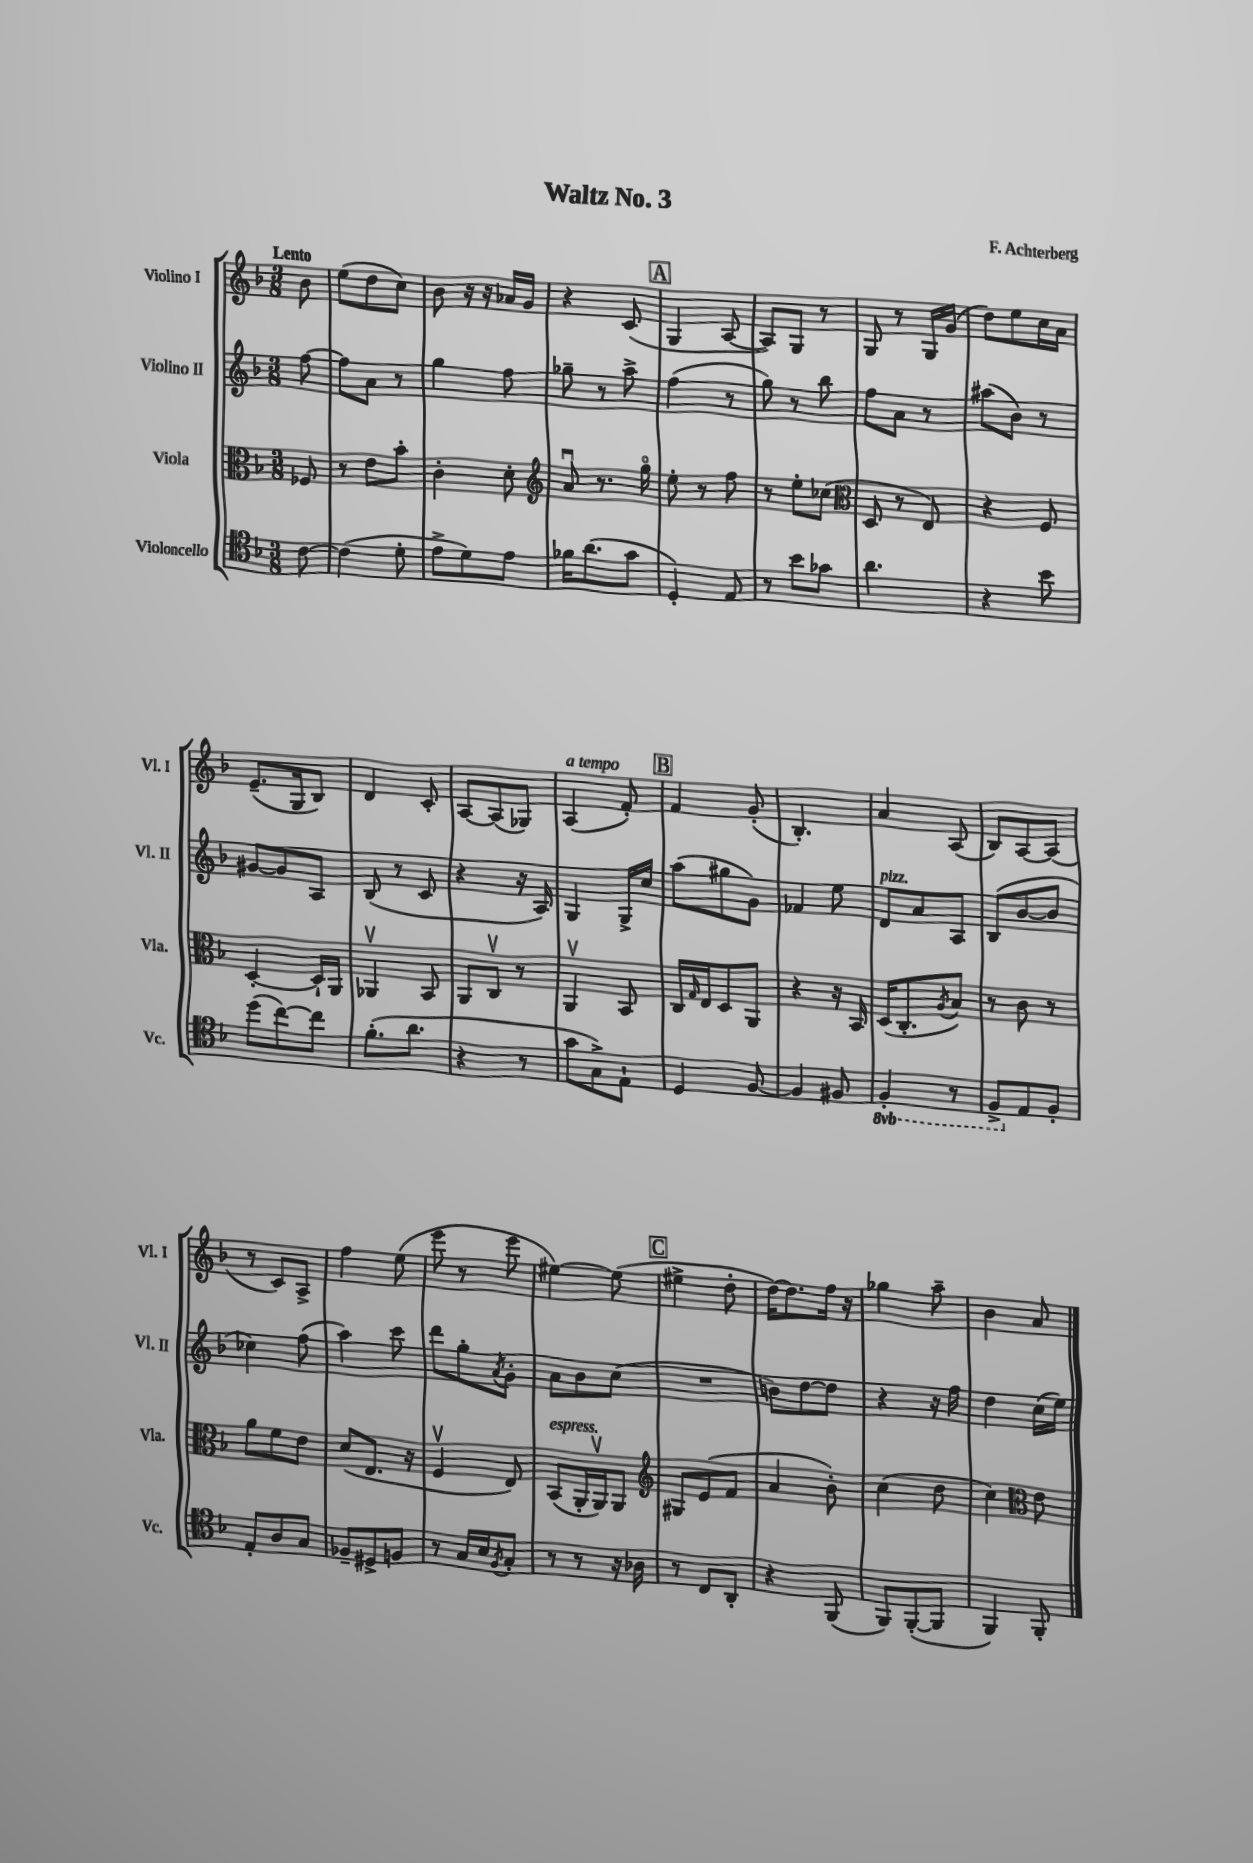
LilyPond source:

\header { title = "Waltz No. 3" composer = "F. Achterberg" }
<<
\new StaffGroup <<
\new Staff = "s0" \with { instrumentName = "Violino I" shortInstrumentName = "Vl. I" } {
    \clef treble \key f \major \numericTimeSignature \time 3/8 \partial 8 \tempo "Lento"
    bes'8 |
    e''8( d''8 c''8) |
    bes'8 r16 r16 aes'16 g'16 |
    r4 c'8( |
    \mark \markup { \box "A" } g4 a8~ |
    a8) g8 r8 |
    g8 r8 g16 g'16( |
    d''8) e''8 c''16 a'16 |
    e'8.--( g16 bes8) |
    d'4 c'8-. |
    a8~ a8( ges8) |
    a4^\markup { \italic "a tempo" }( f'8-.) |
    \mark \markup { \box "B" } f'4 g'8-.( |
    bes4.-.) |
    a'4 a8( |
    bes8) a8~ a8( |
    r8 c'8) a8-> |
    f''4 e''8( |
    e'''8 r8 e'''8 |
    eis''4~) eis''8( |
    \mark \markup { \box "C" } eis''4-> d''8-. |
    d''16~) d''8. f''16 r16 |
    ges''4 a''8-- |
    bes'4 a'8 \bar "|." |
}
\new Staff = "s1" \with { instrumentName = "Violino II" shortInstrumentName = "Vl. II" } {
    \clef treble \key f \major \numericTimeSignature \time 3/8 \partial 8
    f''8~ |
    f''8 a'8 r8 |
    g''4 f''8 |
    ges''8-- r8 a''8-> |
    \mark \markup { \box "A" } f''4( r8 |
    g''8) r8 bes''8 |
    f''8 a'8 r8 |
    ais''8( bes'8) r8 |
    gis'8~ gis'8 a8 |
    bes8( r8 c'8 |
    r4 r16 a16) |
    g4 g16-> c''16 |
    \mark \markup { \box "B" } a''8( gis''8 g'8) |
    fes'4 e''8 |
    d'8^\markup { \italic "pizz." } a'8 a8 |
    bes8( bes'8~ bes'8 |
    ces''4) f''8( |
    a''4) c'''8 |
    d'''8 g''8-. \acciaccatura { a'8 } g'8-. |
    a'8 bes'8 c''8( |
    \mark \markup { \box "C" } R4. |
    b'8) d''8~ d''8 |
    r4 r16 f''16 |
    d''4 c''16( e''16) \bar "|." |
}
\new Staff = "s2" \with { instrumentName = "Viola" shortInstrumentName = "Vla." } {
    \clef alto \key f \major \numericTimeSignature \time 3/8 \partial 8
    fes8 |
    r8 e'8 bes'8-. |
    c'4-. d'8-. |
    \clef treble a'8\downbow r8. g''16\flageolet |
    \mark \markup { \box "A" } e''8-. r8 f''8 |
    r8 e''8-. ces''8( |
    \clef alto d8 r8 e8) |
    r4 f8 |
    d4~-. d16-! a,16 |
    aes,4\upbow bes,8 |
    a,8 c8\upbow r8 |
    a,4\upbow bes,8 |
    \mark \markup { \box "B" } c16 \grace { g16 } e16 d8 a,8 |
    r4 r16 bes,16 |
    d16( c8.-. \acciaccatura { a8 } bes8) |
    r8 c'8 r8 |
    a'8 f'8 e'8 |
    d'8( e8. r16 |
    f4\upbow e8) |
    bes,8^\markup { \italic "espress." }( a,16-. a,16\upbow) a,8 |
    \mark \markup { \box "C" } \clef treble gis8 e'8( f'8 |
    a'4 bes'8-.) |
    c''4( d''8 |
    c''4) \clef alto e'8 \bar "|." |
}
\new Staff = "s3" \with { instrumentName = "Violoncello" shortInstrumentName = "Vc." } {
    \clef tenor \key f \major \numericTimeSignature \time 3/8 \set Staff.ottavationMarkups = #ottavation-simple-ordinals \partial 8
    c'8~ |
    c'4( d'8-. |
    e'8-> d'8) e'8 |
    fes'16 a'8.( g'8 |
    \mark \markup { \box "A" } d4-.) e8 |
    r8 bes'8 ges'8 |
    a'4. |
    r4 bes'8 |
    d''8( c''8~) c''8 |
    f'8.-.( a'8. |
    r4 r8 |
    g'8 g8->) e8-! |
    \mark \markup { \box "B" } d4 f8~ |
    f4 fis8 |
    \ottava #-1 f,4-. r8 |
    f,8-> \ottava #0 e8 f8-. |
    e8-. a8 g8 |
    fes8-- dis8-> f8 |
    r8 g16 bes16 \acciaccatura { f8 } g8-. |
    r8 r8 r16 aes16 |
    \mark \markup { \box "C" } r8 c8 a,8-. |
    r4 f,8( |
    f,8) f,8~-.( f,8 |
    f,4) f,8-. \bar "|." |
}
>>
>>
\layout { \context { \Score \remove "Bar_number_engraver" } }
